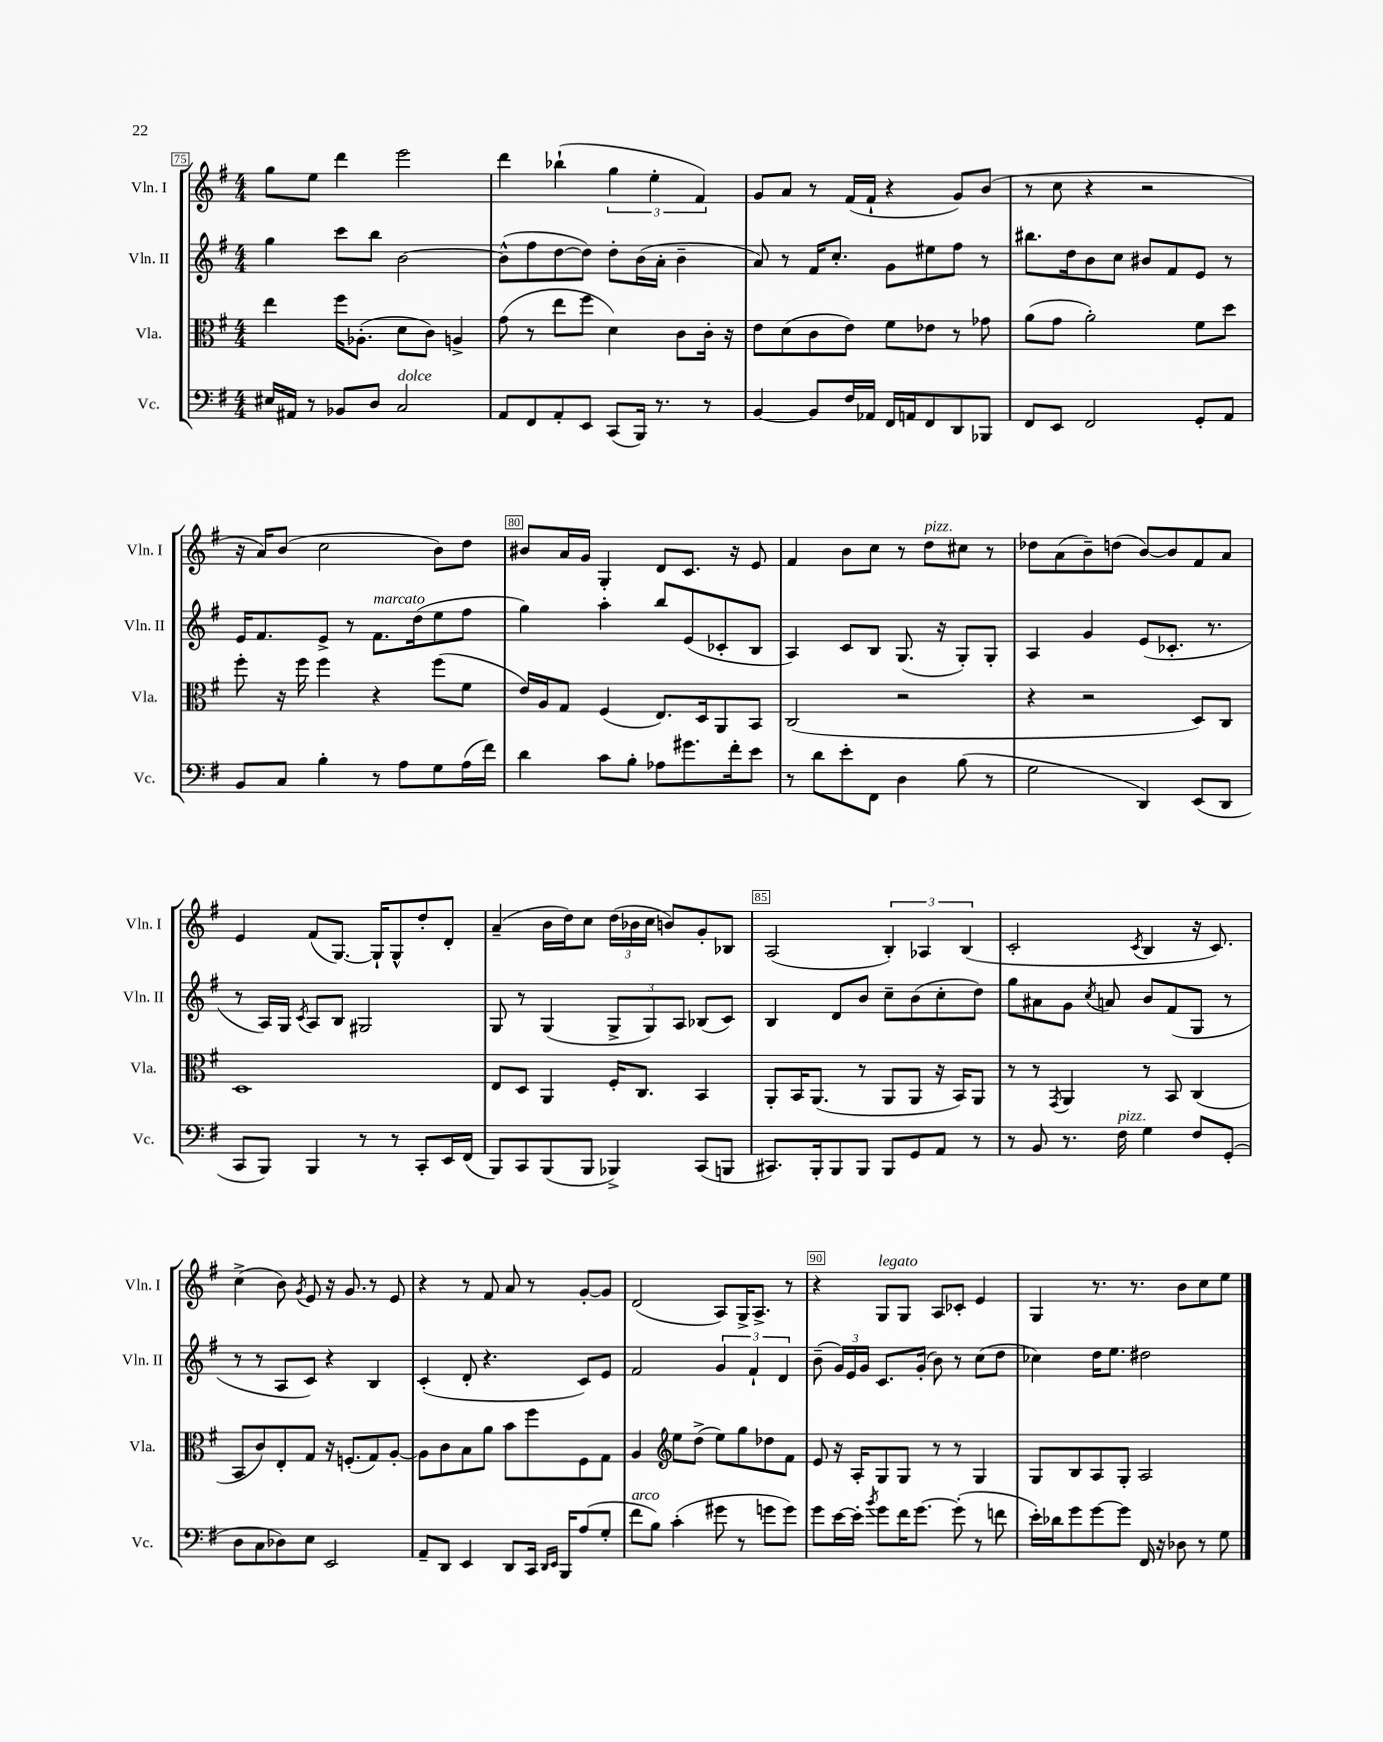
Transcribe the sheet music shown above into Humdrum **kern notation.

**kern	**kern	**kern	**kern
*part4	*part3	*part2	*part1
*staff4	*staff3	*staff2	*staff1
*I"Vc.	*I"Vla.	*I"Vln. II	*I"Vln. I
*I'Vc.	*I'Vla.	*I'Vln. II	*I'Vln. I
*clefF4	*clefC3	*clefG2	*clefG2
*k[f#]	*k[f#]	*k[f#]	*k[f#]
*M4/4	*M4/4	*M4/4	*M4/4
=75	=75	=75	=75
16E#X/LL	4ee\	4gg\	8gg\L
16AA#X/JJ	.	.	.
8r	.	.	8ee\J
8BB-X/L	16ff#\KL	8ccc\L	4ddd\
.	(8.A-X'\J	.	.
8D/J	.	8bb\J	.
!LO:TX:a:i:t=dolce	!	!	!
2C/	8d\L	[2b\	2eee\
.	8c\J)	.	.
.	4An^/	.	.
=76	=76	=76	=76
8AA/L	(8g\	(8b^^\L]	4ddd\
8FF#/	8r	8ff#\	.
8AA'/	8ee\L	[8dd\	(4bb-X`\
8EE/J	8ff#\J	8dd\J])	.
(8CC/L	4d\)	8dd'\L	6gg\
16BBB/Jk)	.	(16b\L	.
.	.	.	6ee'\
8.r	.	16a'\JJ	.
.	8c\L	4b~\	.
.	.	.	6f#/)
8r	16c'\Jk	.	.
.	16r	.	.
=77	=77	=77	=77
[4BB/	8e\L	8a/)	8g/L
.	(8d\	8r	8a/J
8BB/L]	8c\	16f#/KL	8r
.	.	8.cc'/J	.
16F#/L	8e\J)	.	(16f#/LL
16AA-X/JJ	.	.	16f#`/JJ
16FF#/LL	8f#\L	8g\L	4r
16AAn/J	.	.	.
8FF#/	8e-X\J	8ee#X\	.
8DD/	8r	8ff#\J	8g/L)
8BBB-X/J	8g-X\	8r	(8b/J
=78	=78	=78	=78
8FF#/L	(8a\L	8.bb#X\L	8r
8EE/J	8g\J	.	8cc\
.	.	16dd\k	.
2FF#/	2a'\)	8b\	4r
.	.	8cc\J	.
.	.	8b#X/L	2r
.	.	8f#/	.
8GG'/L	8f#\L	8e/J	.
8AA/J	8dd\J	8r	.
!!LO:LB:g=z
=79	=79	=79	=79
8BB/L	8ff#'\	16e/KL	16r
.	.	8.f#/	16a/KL)
8C/J	16r	.	(8b/J
.	16ff#\	.	.
4B'\	4ff#\	8e^/J	2cc\
.	.	8r	.
!	!	!LO:TX:a:i:t=marcato	!
8r	4r	8.f#\L	.
8A\L	.	.	.
.	.	(16dd\k	.
8G\	(8ff#\L	8ee\	8b\L)
(16A\L	8f#\J	8ff#\J	8dd\J
16f#\JJ)	.	.	.
=80	=80	=80	=80
4d\	16e/LL)	4gg\)	8b#X/L
.	16A/J	.	.
.	8G/J	.	16a/L
.	.	.	16g/JJ
8c\L	(4F#/	4aa'\	4G'/
8B'\J	.	.	.
8A-X\L	8.E/L)	8bb/L	8d/L
8.g#X\	.	(8e/	8.c/J
.	16D/k	.	.
.	8AA/	8c-X'/	.
16f#'\k	.	.	16r
8e\J	8BB/J	8B/J	8e/
=81	=81	=81	=81
8r	(2C/	4A/)	4f#/
8d\L	.	.	.
8e'\	.	8c/L	8b\L
8FF#\J	.	8B/J	8cc\J
4D\	2r	(8.G/	8r
!	!	!	!LO:TX:a:i:t=pizz.
.	.	.	8dd\L
.	.	16r	.
(8B\	.	8G'/L)	8cc#X\J
8r	.	8G'/J	8r
=82	=82	=82	=82
2G\	4r	4A/	8dd-X\L
.	.	.	(8a\
.	2r	4g/	8b~\)
.	.	.	(8ddn\J
4DD/)	.	(8e/L	[8b/L)
.	.	8.c-X'/J	8b/]
(8EE/L	8D/L)	.	8f#/
.	.	8.r	.
8DD/J	8C/J	.	8a/J
!!LO:LB:g=z
=83	=83	=83	=83
8CC/L	1D	8r	4e/
8BBB/J)	.	16A/LL)	.
.	.	16G/JJ	.
.	.	8qc/	.
4BBB/	.	8A/L	(8f#/L
.	.	8B/J	[8.G/J)
8r	.	2G#X/	.
.	.	.	16G`/KL]
8r	.	.	8G^^/
8CC'/L	.	.	8dd'/
16EE/L	.	.	8d'/J
(16FF#/JJ	.	.	.
=84	=84	=84	=84
8BBB/L)	8E/L	8G/	(4a~/
8CC/	8D/J	8r	.
(8BBB/	4AA/	(4G/	16b\LL
.	.	.	16dd\J)
8BBB/J	.	.	8cc\J
4BBB-X^/)	16F#'/KL	12G^/L	(24dd\LL
.	.	.	24b-X\
.	8.C/J	.	.
.	.	12G/)	24cc\JJ
.	.	.	8bn/L)
.	.	12A/J	.
(8CC/L	4BB/	(8B-X/L	8g'/
8BBBn/J	.	8c/J)	8B-X/J
=85	=85	=85	=85
8.CC#X/L)	8AA'/L	4B/	(2A/
.	16BB/K	.	.
16BBB'/k	(8.AA/J	.	.
8BBB/	.	8d/L	.
8BBB/J	8r	8b/J	.
8BBB/L	8AA/L	8cc~\L	6B'/)
8GG/	8AA/J	(8b\	.
.	.	.	6A-X/
8AA/J	16r	8cc'\	.
.	16BB/KL)	.	.
.	.	.	(6B/
8r	8AA/J	8dd\J)	.
=86	=86	=86	=86
8r	8r	8gg\L	2c'/
8BB/	8r	8a#X\	.
.	8qGG/	.	.
8.r	4AA/	8g\J	.
.	.	8qcc/	.
.	.	8an/	.
!LO:TX:a:i:t=pizz.	!	!	!
16F#\	.	.	.
.	.	.	8qc/
4G\	8r	8b/L	4B/
.	8BB/	(8f#/	.
8F#/L	(4C/	8G/J	16r
.	.	.	8.c/)
(8GG'/J	.	8r	.
!!LO:LB:g=z
=87	=87	=87	=87
8D\L	8BB/L	8r	(4cc^\
8C\	8c/)	8r	.
8D-X\)	8E'/	8A/L	8b\)
.	.	.	8qg/
8E\J	8G/J	8c/J)	8e/
2EE/	16r	4r	16r
.	(8.Fn'/L	.	8.g/
.	8G/)	4B/	8r
.	[8A'/J	.	8e/
=88	=88	=88	=88
8AA~/L	8A\L]	(4c'/	4r
8DD/J	8c\	.	.
4EE/	8B\	8d'/	8r
.	8a\J	4.r	8f#/
8DD/L	8b\L	.	8a/
16CC/Jk	8ff#\	.	8r
16qqDD/LL	.	.	.
16qqEE/JJ	.	.	.
16BBB/KL	.	.	.
(8A/	8F#\	8c/L)	[8g'/L
8G'/J	8G\J	8e/J	8g/J]
=89	=89	=89	=89
!LO:TX:a:i:t=arco	!	!	!
8f#\L	4A/	2f#/	(2d/
8B\J)	.	.	.
*	*clefG2	*	*
(4c'\	8ee\L	.	.
.	(8dd^\J	.	.
8g#X\	8ee\L)	6g/	8A/L)
8r	8gg\	.	16G^/K
.	.	6f#`/	.
.	.	.	8.A^/J
8gn\L	8dd-X\	.	.
.	.	6d/	.
8g\J)	8f#\J	.	8r
=90	=90	=90	=90
8g\L	8e/	(8b~\	4r
[16e\L	16r	24g/LL)	.
.	.	24e/	.
16e'\JJ]	16A'/KL	.	.
.	.	24g/JJ	.
8qb/	.	.	.
!	!	!	!LO:TX:a:i:t=legato
8g\L	8G/	8.c/L	8G/L
16f#\K	8G/J	.	8G/J
[8.g\J	.	(16g'/Jk	.
.	8r	8b\)	8A/L
(8g'\]	8r	8r	8c-X'/J
8r	4G/	(8cc\L	4e/
8fn\	.	8dd\J	.
=91	=91	=91	=91
16e'\LL)	8G/L	4cc-X\)	4G/
16d-X\J	.	.	.
8g\	8B/	.	.
[8g\	8A/	16dd\KL	8.r
.	.	8.ee\J	.
8g\J]	8G'/J	.	.
.	.	.	8.r
16FF#/	2A/	2dd#X\	.
16r	.	.	.
8D-X\	.	.	8b\L
8r	.	.	8cc\
8G\	.	.	8ee\J
==	==	==	==
*-	*-	*-	*-
